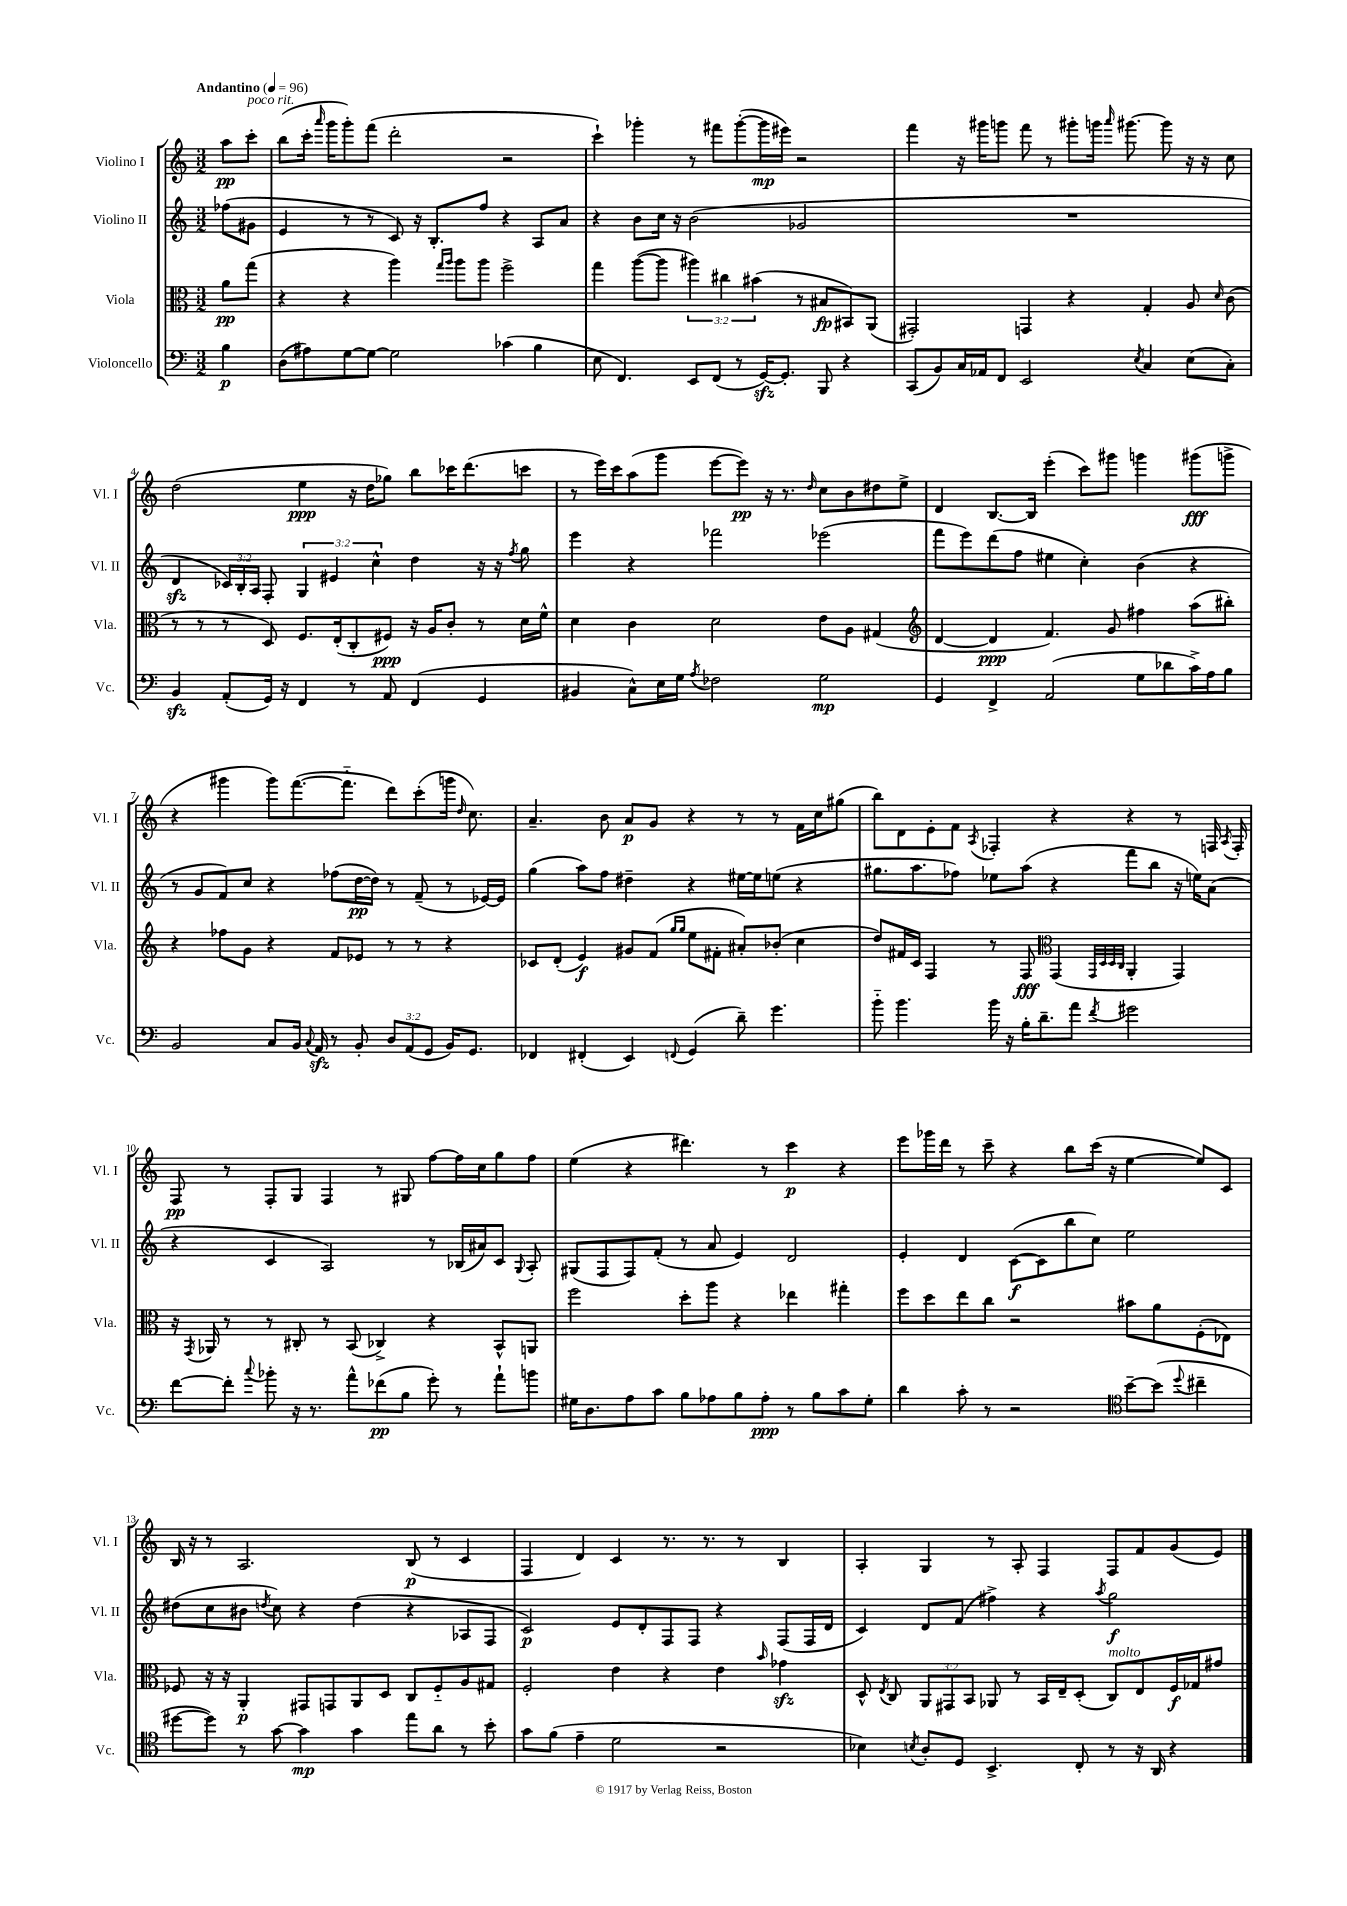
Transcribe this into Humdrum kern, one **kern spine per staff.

**kern	**dynam	**kern	**dynam	**kern	**dynam	**kern	**dynam
*part4	*part4	*part3	*part3	*part2	*part2	*part1	*part1
*staff4	*staff4	*staff3	*staff3	*staff2	*staff2	*staff1	*staff1
*I"Violoncello	*	*I"Viola	*	*I"Violino II	*	*I"Violino I	*
*I'Vc.	*	*I'Vla.	*	*I'Vl. II	*	*I'Vl. I	*
*clefF4	*	*clefC3	*	*clefG2	*	*clefG2	*
*k[]	*	*k[]	*	*k[]	*	*k[]	*
*M3/2	*	*M3/2	*	*M3/2	*	*M3/2	*
*MM96	*	*MM96	*	*MM96	*	*MM96	*
=	=	=	=	=	=	=	=
!	!	!	!	!	!	!LO:TX:a:B:t=Andantino	!
4B\	p	8a\L	pp	(8ff-X\L	.	8aa\L	pp
!	!	!	!	!	!	!LO:TX:a:i:t=poco rit.	!
.	.	(8gg\J	.	8g#X\J	.	8ccc'\J	.
=1	=1	=1	=1	=1	=1	=1	=1
(8D\L	.	4r	.	4e/	.	(8bb\L	.
8A#X\)	.	.	.	.	.	16ccc'\Jk	.
.	.	.	.	.	.	16qqaaa/	.
.	.	.	.	.	.	16ggg\KL	.
[8G\	.	4r	.	8r	.	8ggg'\)	.
8G\J_	.	.	.	8r	.	(8fff\J	.
2G\]	.	4aa\)	.	8c/)	.	2ddd'\	.
.	.	.	.	16r	.	.	.
.	.	.	.	8.B'/L	.	.	.
.	.	16qqgg/LL	.	.	.	.	.
.	.	16qqaa/JJ	.	.	.	.	.
.	.	8aa\L	.	.	.	.	.
.	.	8aa\J	.	8ff/J	.	.	.
(4c-X\	.	2ff^\	.	4r	.	2r	.
4B\	.	.	.	8A/L	.	.	.
.	.	.	.	8a/J	.	.	.
=2	=2	=2	=2	=2	=2	=2	=2
8E\	.	4gg\	.	4r	.	4ccc`\)	.
4.FF/)	.	.	.	.	.	.	.
.	.	([8aa\L	.	8b\L	.	4ggg-X'\	.
.	.	8aa\J]	.	16cc\Jk	.	.	.
.	.	.	.	16r	.	.	.
8EE/L	.	6aa#X\)	.	(2b\	.	8r	.
(8FF/J	.	.	.	.	.	8fff#X\L	.
.	.	6cc#X\	.	.	.	.	.
8r	.	.	.	.	.	([8ggg-'\	.
.	.	(6b#X\	.	.	.	.	.
[16GGzz/KL)	.	.	.	.	.	16ggg-\L]	mp
8.GG'/J]	.	.	.	.	.	16eee#X\JJ)	.
.	.	8r	.	2g-X/	.	2r	.
8BBB/	.	8B#X/L	fp	.	.	.	.
4r	.	8BB#X/)	.	.	.	.	.
.	.	(8AA/J	.	.	.	.	.
=3	=3	=3	=3	=3	=3	=3	=3
(8CC/L	.	2GG#X'/)	.	1.r	.	4fff\	.
8BB/)	.	.	.	.	.	.	.
16C/L	.	.	.	.	.	16r	.
16AA-X/J	.	.	.	.	.	16ggg#X\KL	.
8FF/J	.	.	.	.	.	8gggn\J	.
2EE/	.	4GGn/	.	.	.	8fff\	.
.	.	.	.	.	.	8r	.
.	.	4r	.	.	.	8ggg#X'\L	.
.	.	.	.	.	.	16gggn\Jk	.
.	.	.	.	.	.	16qqaaa/	.
.	.	.	.	.	.	[8.ggg#X\	.
8qE/	.	.	.	.	.	.	.
4C/	.	4G'/	.	.	.	.	.
.	.	.	.	.	.	8ggg#\]	.
(8E\L	.	8A/	.	.	.	16r	.
.	.	.	.	.	.	16r	.
.	.	16qqd/	.	.	.	.	.
8C'\J)	.	(8c\	.	.	.	8cc\	.
!!LO:LB:g=z
=4	=4	=4	=4	=4	=4	=4	=4
4BBzz/	.	8r	.	4dzz/	.	(2dd\	.
.	.	8r	.	.	.	.	.
(8AA'/L	.	8r	.	24c-X/LL)	.	.	.
.	.	.	.	24B'/	.	.	.
.	.	.	.	24A/JJ	.	.	.
16GG/Jk)	.	8D/)	.	8F'/	.	.	.
16r	.	.	.	.	.	.	.
4FF/	.	8.F/L	.	6G/	.	4ee\	ppp
.	.	.	.	6e#X/	.	.	.
.	.	(16E'/k	.	.	.	.	.
8r	.	8C'/	.	.	.	16r	.
.	.	.	.	.	.	16dd\KL	.
.	.	.	.	6cc^^\	.	.	.
8AA/	.	8F#X/J)	ppp	.	.	8gg-X\J)	.
(4FF/	.	16r	.	4dd\	.	8bb\L	.
.	.	16A/KL	.	.	.	.	.
.	.	8c'/J	.	.	.	16ccc-X\K	.
.	.	.	.	.	.	(8.ddd\	.
4GG/	.	8r	.	16r	.	.	.
.	.	.	.	16r	.	.	.
.	.	.	.	8qff/	.	.	.
.	.	16d\LL	.	8gg\	.	8cccn\J	.
.	.	16f^^\JJ	.	.	.	.	.
=5	=5	=5	=5	=5	=5	=5	=5
4BB#X/	.	4d\	.	4eee\	.	8r	.
.	.	.	.	.	.	16eee\LL)	.
.	.	.	.	.	.	16ccc\J	.
8C^^\L)	.	4c\	.	4r	.	(8aa\	.
16E\L	.	.	.	.	.	8ggg\J	.
16G\JJ	.	.	.	.	.	.	.
8qA/	.	.	.	.	.	.	.
2F-X\	.	2d\	.	2fff-X\	.	[8eee\L	.
.	.	.	.	.	.	8eee\J])	pp
.	.	.	.	.	.	16r	.
.	.	.	.	.	.	8.r	.
.	.	.	.	.	.	16qqdd/	.
2G\	mp	8e\L	.	(2eee-X\	.	8cc\L	.
.	.	8A\J	.	.	.	8b\	.
.	.	(4G#X/	.	.	.	8dd#X\	.
.	.	.	.	.	.	8ee^\J	.
=6	=6	=6	=6	=6	=6	=6	=6
*	*	*clefG2	*	*	*	*	*
4GG/	.	[4d/	.	8fff\L	.	4d/	.
.	.	.	.	8eee\)	.	.	.
4FF^/	.	4d/]	ppp	(8ddd\	.	[8.B/L	.
.	.	.	.	8ff\J	.	.	.
.	.	.	.	.	.	16B/Jk]	.
(2AA/	.	4.f/)	.	4ee#X\	.	(4eee'\	.
.	.	.	.	4cc'\)	.	8ccc\L)	.
.	.	8g/	.	.	.	8ggg#X\J	.
8G\L	.	4ff#X\	.	(4b\	.	4gggn\	.
8d-X\	.	.	.	.	.	.	.
16c^\L)	.	(8aa\L	.	4r	.	(8ggg#X\L	fff
16A\J	.	.	.	.	.	.	.
8B\J	.	8bb#X'\J)	.	.	.	8gggn^\J	.
!!LO:LB:g=z
=7	=7	=7	=7	=7	=7	=7	=7
2BB/	.	4r	.	8r	.	4r	.
.	.	.	.	8g/L	.	.	.
.	.	8ff-X\L	.	8f/)	.	4ggg#X\	.
.	.	8g\J	.	8cc/J	.	.	.
8C/L	.	4r	.	4r	.	8ggg#\L)	.
16BB/Jk	.	.	.	.	.	([8.fff\	.
8qqC/	.	.	.	.	.	.	.
16AAzz/	.	.	.	.	.	.	.
8r	.	8f/L	.	(8ff-X\L	.	.	.
.	.	.	.	.	.	8.fff\J]	.
8BB'/	.	8e-X/J	.	[16dd\L	pp	.	.
.	.	.	.	16dd\JJ])	.	.	.
12D/L	.	8r	.	8r	.	8ddd\L)	.
(12AA/	.	.	.	.	.	.	.
.	.	8r	.	(8f~/	.	(8ccc'\	.
12GG/J	.	.	.	.	.	.	.
16BB/KL)	.	4r	.	8r	.	16gggn\Jk	.
.	.	.	.	.	.	16qqdd/	.
8.GG/J	.	.	.	.	.	8.cc\)	.
.	.	.	.	[16e-X/LL)	.	.	.
.	.	.	.	16e-/JJ]	.	.	.
=8	=8	=8	=8	=8	=8	=8	=8
4FF-X/	.	8c-X/L	.	(4gg\	.	4.a~/	.
.	.	(8d'/J	.	.	.	.	.
(4FF#X'/	.	4e/)	f	8aa\L)	.	.	.
.	.	.	.	8ff\J	.	8b\	.
4EE/)	.	8g#X/L	.	4dd#X~\	.	8a/L	p
.	.	(8f/J	.	.	.	8g/J	.
.	.	16qqgg/LL	.	.	.	.	.
8qqFFn/	.	16qqgg/JJ	.	.	.	.	.
(4GG/	.	8ee\L	.	4r	.	4r	.
.	.	8f#X'\J	.	.	.	.	.
8d~\)	.	8a#X'/L)	.	[16ee#X\LL	.	8r	.
.	.	.	.	16ee#\J]	.	.	.
4.g\	.	(8b-X'/J	.	(8een\J	.	8r	.
.	.	4cc\	.	4r	.	16f\LL	.
.	.	.	.	.	.	16cc\J	.
.	.	.	.	.	.	(8gg#X\J	.
=9	=9	=9	=9	=9	=9	=9	=9
8b\	.	8dd/L)	.	8.gg#X\L	.	8bb\L)	.
4.b\	.	16f#X/L	.	.	.	8d\	.
.	.	16c/JJ	.	8.aa\	.	.	.
.	.	4F/	.	.	.	8e'\	.
.	.	.	.	8ff-X\J)	.	8f\J	.
.	.	.	.	.	.	8qA/	.
16b\	.	8r	.	8ee-X\L	.	4F-X'/	.
16r	.	.	.	.	.	.	.
16B'\KL	.	8F/	fff	(8aa\J	.	.	.
8.d~\	.	.	.	.	.	.	.
*	*	*clefC3	*	*	*	*	*
.	.	(4GG/	.	4r	.	4r	.
8a\J	.	.	.	.	.	.	.
.	.	32qqGG/LLL	.	.	.	.	.
.	.	32qqD/	.	.	.	.	.
.	.	32qqD/	.	.	.	.	.
8qf/	.	32qqC/JJJ	.	.	.	.	.
2g#X\	.	4AA'/	.	8fff\L	.	4r	.
.	.	.	.	8bb\J	.	.	.
.	.	4GG/)	.	16r	.	8r	.
.	.	.	.	16een\KL)	.	.	.
.	.	.	.	(8a\J	.	16Fn/	.
.	.	.	.	.	.	8qA/	.
.	.	.	.	.	.	16F'/	.
!!LO:LB:g=z
=10	=10	=10	=10	=10	=10	=10	=10
[8f\L	.	16r	.	4r	.	8F/	pp
.	.	8qGG/	.	.	.	.	.
.	.	16AA-X/	.	.	.	.	.
8f'\J]	.	8r	.	.	.	8r	.
8qqcc/	.	.	.	.	.	.	.
8b-X'\	.	8r	.	4c/	.	8F'/L	.
16r	.	8C#X'/	.	.	.	8G/J	.
8.r	.	.	.	.	.	.	.
.	.	8r	.	2A/)	.	4F/	.
8a^^\L	.	(8BB/	.	.	.	.	.
(8f-X\	pp	4C-X^/)	.	.	.	8r	.
8B\J	.	.	.	.	.	8G#X/	.
8g'\)	.	4r	.	8r	.	[8ff\L	.
8r	.	.	.	(16B-X/LL	.	16ff\L]	.
.	.	.	.	16a#X/J)	.	16cc\J	.
8a`\L	.	8BB^^/L	.	8c/J	.	8gg\	.
.	.	.	.	8qqG/	.	.	.
8bn\J	.	8AAn/J	.	8A'/	.	8ff\J	.
=11	=11	=11	=11	=11	=11	=11	=11
16G#X\KL	.	2ff\	.	(8G#X/L	.	(4ee\	.
8.D\	.	.	.	.	.	.	.
.	.	.	.	8F/	.	.	.
8A\	.	.	.	8F/)	.	4r	.
8c\J	.	.	.	(8f'/J	.	.	.
8B\L	.	8dd'\L	.	8r	.	4.ddd#X\)	.
8A-X\	.	8aa\J	.	8a/	.	.	.
8B\	.	4r	.	4e/)	.	.	.
8A-'\J	ppp	.	.	.	.	8r	.
8r	.	4ee-X\	.	2d/	.	4ccc\	p
8B\L	.	.	.	.	.	.	.
8c\	.	4gg#X'\	.	.	.	4r	.
8G#'\J	.	.	.	.	.	.	.
=12	=12	=12	=12	=12	=12	=12	=12
4d\	.	8ff\L	.	4e'/	.	8eee\L	.
.	.	8dd\	.	.	.	16ggg-X\L	.
.	.	.	.	.	.	16ddd\JJ	.
8c'\	.	8ee\	.	4d/	.	8r	.
8r	.	8cc\J	.	.	.	8ccc~\	.
2r	.	2r	.	([8c\L	f	4r	.
.	.	.	.	8c\]	.	.	.
.	.	.	.	8bb\	.	8bb\L	.
.	.	.	.	8cc\J)	.	(16ccc\Jk	.
.	.	.	.	.	.	16r	.
*clefC4	*	*	*	*	*	*	*
[8b~\L	.	8b#X\L	.	2ee\	.	[4ee\	.
(8b\J]	.	8a\	.	.	.	.	.
8qqdd/	.	.	.	.	.	.	.
4cc#X~\	.	(8F'\	.	.	.	8ee/L])	.
.	.	8E-X\J)	.	.	.	8c/J	.
!!LO:LB:g=z
=13	=13	=13	=13	=13	=13	=13	=13
[8dd#X\L	.	8F-X/	.	(8dd#X\L	.	16B/	.
.	.	.	.	.	.	16r	.
8dd#\J])	.	16r	.	8cc\	.	8r	.
.	.	16r	.	.	.	.	.
8r	.	4AA'/	p	8b#X\J	.	2.A/	.
.	.	.	.	8qddn/	.	.	.
[8g\	.	.	.	8cc\)	.	.	.
4g\]	mp	8GG#X/L	.	4r	.	.	.
.	.	8GGn/	.	.	.	.	.
4g\	.	8AA/	.	(4dd\	.	.	.
.	.	8D/J	.	.	.	.	.
8ee\L	.	8C/L	.	4r	.	(8B/	p
8a\J	.	8F-/	.	.	.	8r	.
8r	.	8A/	.	8A-X/L	.	4c/	.
8b'\	.	8G#X/J	.	8F/J	.	.	.
=14	=14	=14	=14	=14	=14	=14	=14
8g\L	.	2F'/	.	2c/)	p	4F/	.
(8f\J	.	.	.	.	.	.	.
4e~\	.	.	.	.	.	4d/)	.
2d\	.	4e\	.	8e/L	.	4c/	.
.	.	.	.	8d'/	.	.	.
.	.	4r	.	8F/	.	8.r	.
.	.	.	.	8F/J	.	.	.
.	.	.	.	.	.	8.r	.
2r	.	4e\	.	4r	.	.	.
.	.	.	.	.	.	8r	.
.	.	16qqb/	.	.	.	.	.
.	.	4g-Xzz\	.	(8F/L	.	4B/	.
.	.	.	.	16F/L	.	.	.
.	.	.	.	16d/JJ	.	.	.
=15	=15	=15	=15	=15	=15	=15	=15
4B-X\)	.	8D^^/	.	4c/)	.	4A'/	.
.	.	8qE/	.	.	.	.	.
.	.	8C/	.	.	.	.	.
8qBn/	.	.	.	.	.	.	.
8A'/L	.	12AA/L	.	8d/L	.	4G/	.
.	.	12GG#X/	.	.	.	.	.
8D/J	.	.	.	(8f/J	.	.	.
.	.	12BB/J	.	.	.	.	.
4.BB^/	.	8AA-X/	.	4ff#X^\)	.	8r	.
.	.	8r	.	.	.	8A'/	.
.	.	16BB/LL	.	4r	.	4F/	.
.	.	16E~/J	.	.	.	.	.
8C'/	.	(8D'/J	.	.	.	.	.
.	.	.	.	8qaa/	.	.	.
!	!	!LO:TX:a:i:t=molto	!	!	!	!	!
8r	.	8C/L)	.	2gg\	f	8F/L	.
16r	.	8E/	.	.	.	8f/	.
16AA/	.	.	.	.	.	.	.
4r	.	16F/L	f	.	.	(8g/	.
.	.	16G-X/J	.	.	.	.	.
.	.	8g#X/J	.	.	.	8e/J)	.
==	==	==	==	==	==	==	==
*-	*-	*-	*-	*-	*-	*-	*-
